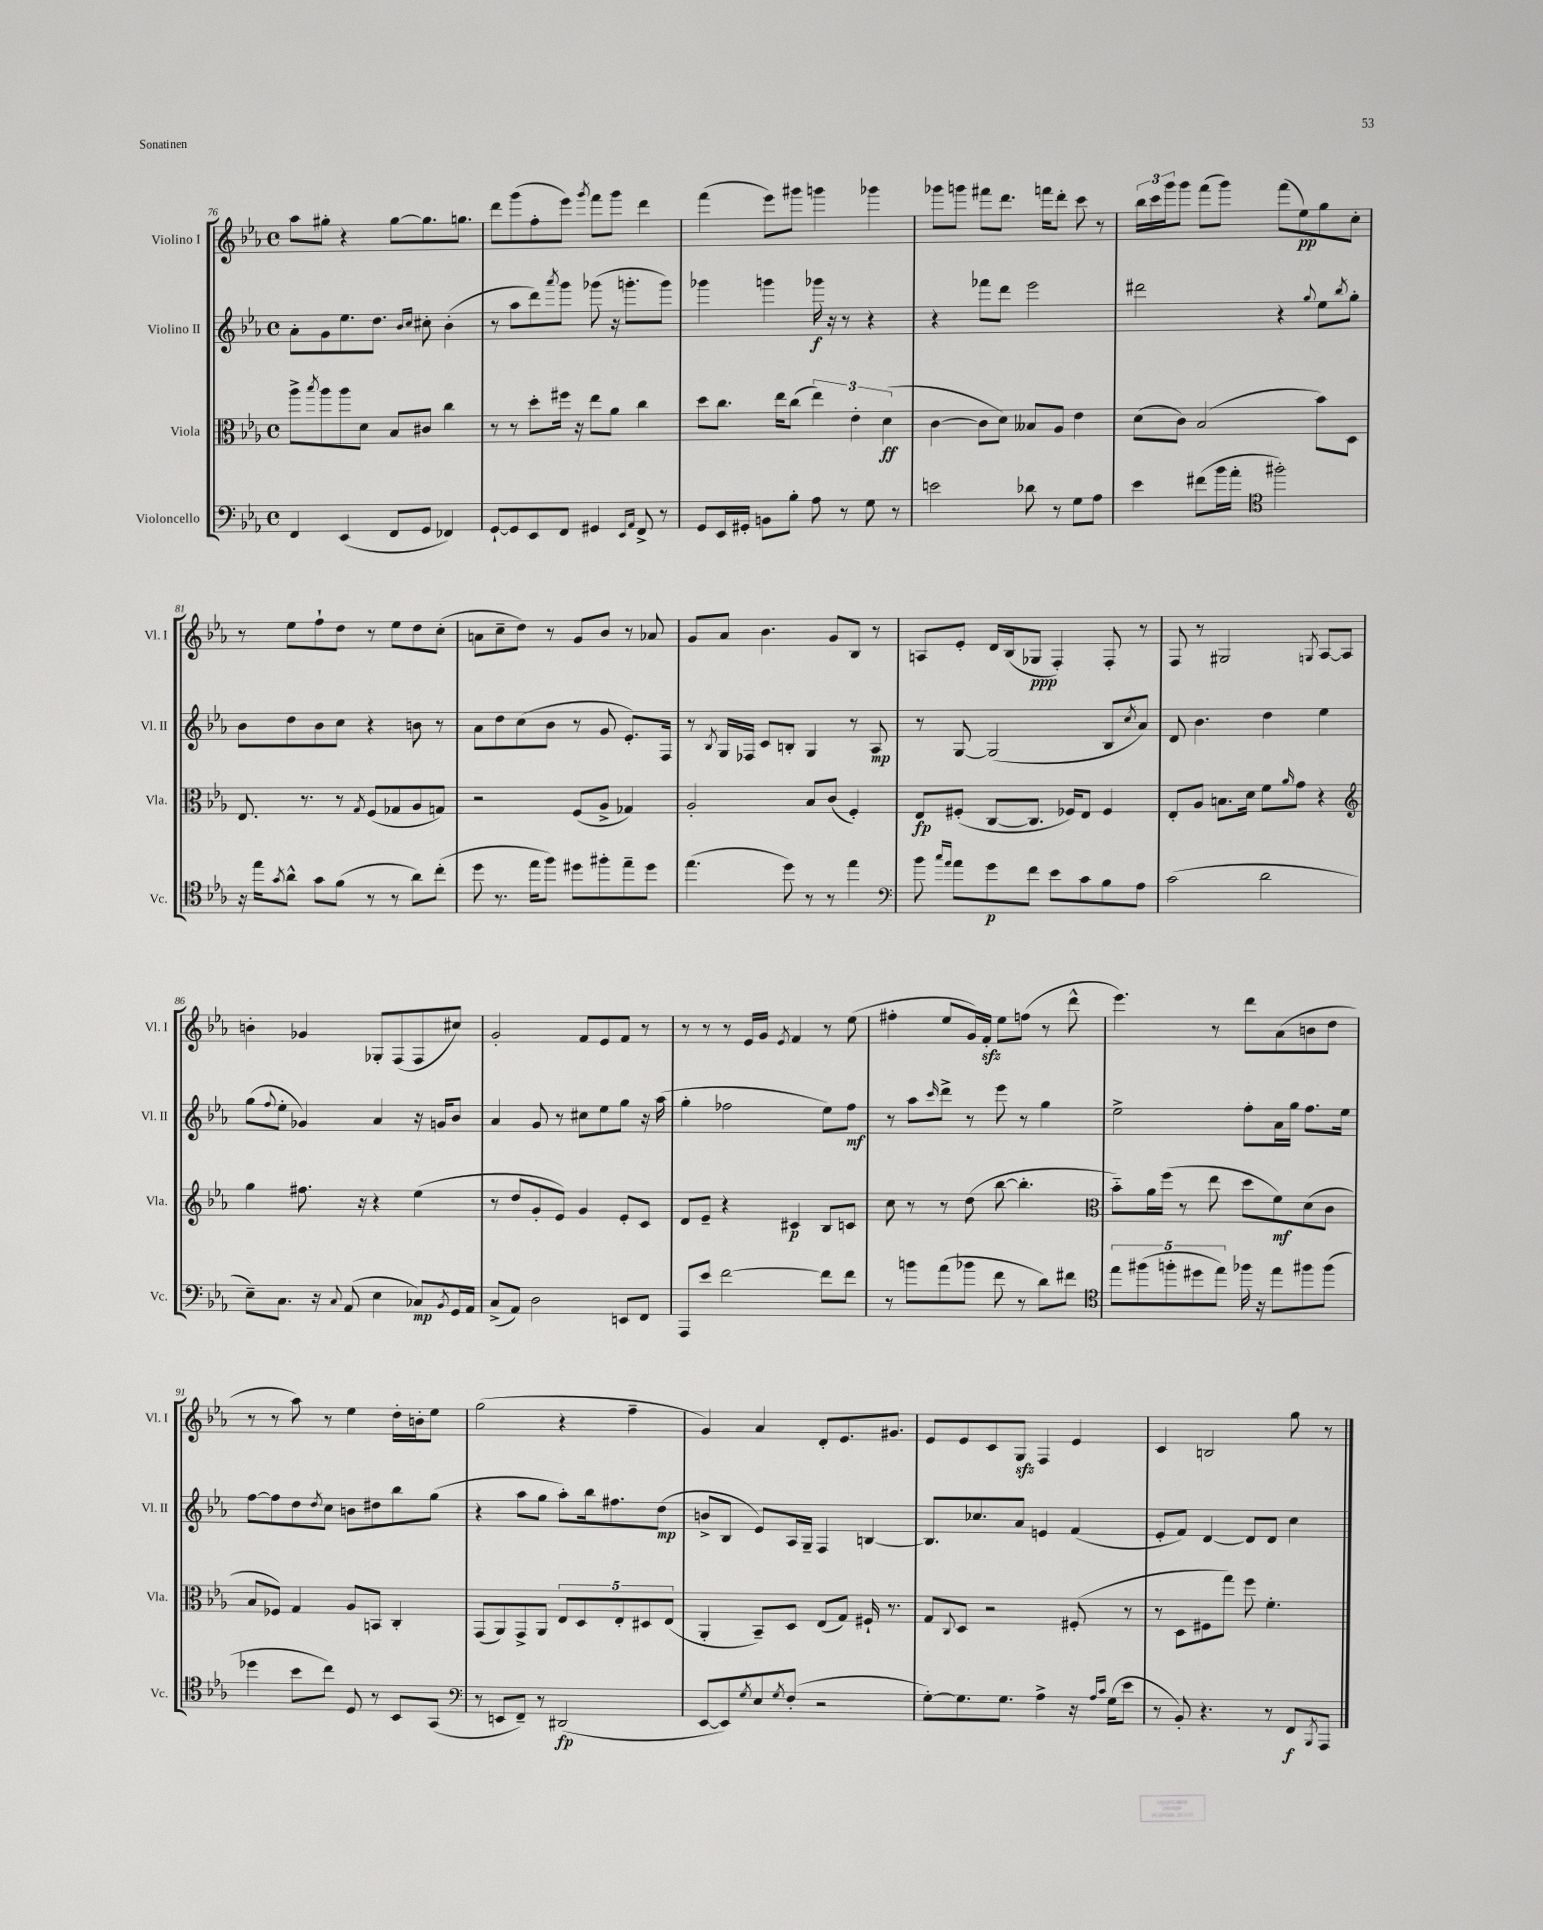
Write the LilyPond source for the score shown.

<<
\new StaffGroup <<
\new Staff = "s0" \with { instrumentName = "Violino I" shortInstrumentName = "Vl. I" } {
    \clef treble \key ees \major \defaultTimeSignature \time 4/4
    aes''8 gis''8-. r4 gis''8~ gis''8. g''8. |
    d'''8 g'''8( f''8-. ees'''8) \acciaccatura { g'''8 } f'''8 g'''8 d'''4 |
    f'''4( ees'''8) gis'''8 g'''4 ges'''4 |
    ges'''8 g'''8 fis'''8 d'''8. f'''16 d'''8-. c'''8 r8 |
    \tuplet 3/2 { bes''16 c'''16 g'''16 } g'''8 f'''8( g'''8) f'''8( ees''8\pp) g''8 c''8-. |
    r8 ees''8 f''8-! d''8 r8 ees''8 d''8 c''8-.( |
    a'8 c''8-- d''8) r8 g'8 bes'8 r8 aes'8 |
    g'8 aes'8 bes'4. g'8 bes8 r8 |
    a8 ees'8-. d'16 bes16( ges8\ppp f4-.) f8-. r8 |
    f8 r8 gis2 \acciaccatura { g8 } aes8~ aes8 |
    b'4-. ges'4 ges8-. f8( f8 cis''8) |
    g'2-. f'8 ees'8 f'8 r8 |
    r8 r8 r8 ees'16 g'16 \acciaccatura { ees'8 } f'4 r8 ees''8( |
    fis''4-. ees''8 g'16) f'16-.\sfz ees''8 f''8( r8 d'''8-^ |
    ees'''4.) r8 d'''8 aes'8( b'8 d''8 |
    r8 r8 aes''8) r8 ees''4 d''16-. b'16-. ees''8 |
    g''2( r4 f''4-- |
    g'4) aes'4 d'8-. ees'8. gis'8. |
    ees'8 ees'8 c'8 g8\sfz f4 ees'4 |
    c'4 b2 g''8 r8 \bar "|." |
}
\new Staff = "s1" \with { instrumentName = "Violino II" shortInstrumentName = "Vl. II" } {
    \clef treble \key ees \major \defaultTimeSignature \time 4/4
    aes'8-. g'8 ees''8. d''8. \grace { bes'16 c''16 } cis''8-. bes'4-.( |
    r8 aes''8 d'''8) \acciaccatura { aes'''8 } g'''8 ges'''8( r16 g'''8.-. g'''8) |
    ges'''4 g'''4 ges'''16\f r16 r8 r4 |
    r4 fes'''8 d'''8 ees'''2 |
    dis'''2 r4 \appoggiatura { g''8 } ees''8 \acciaccatura { bes''8 } g''8-. |
    bes'8 d''8 bes'8 c''8 r4 b'8 r8 |
    aes'8 d''8 c''8( bes'8 r8 g'8 ees'8.-.) f16 |
    r8 \acciaccatura { bes8 } g16 fes16 c'8 b8-. g4 r8 aes8\mp |
    r8 g8~ g2( bes8 \acciaccatura { c''8 } aes'8) |
    d'8 bes'4. d''4 ees''4 |
    g''8( \appoggiatura { f''8 } ees''8-. ges'4) aes'4 r16 g'16 bes'8 |
    aes'4 g'8 r8 cis''8 ees''8 g''8 r16 aes''16( |
    g''4-. fes''2 ees''8) fes''8\mf |
    r8 aes''8 \grace { c'''16 } d'''8-> r8 ees'''8 r8 g''4 |
    ees''2-> f''8-. aes'16 g''16 f''8. ees''16 |
    f''8~ f''8 d''8 \acciaccatura { d''8 } c''8 b'8 dis''8 bes''8 g''8( |
    r4 aes''8 g''8 aes''8-.) bes''16 fis''8. d''8\mp( |
    b'8-> bes8 ees'8) aes16 g16-- f4 b4~ |
    b8. ces''8. aes'8 e'4 f'4( |
    ees'8-. f'8) d'4~ d'8 d'8 c''4 \bar "|." |
}
\new Staff = "s2" \with { instrumentName = "Viola" shortInstrumentName = "Vla." } {
    \clef alto \key ees \major \defaultTimeSignature \time 4/4
    aes''8-> \acciaccatura { bes''8 } aes''8 aes''8 d'8 bes8 cis'8 c''4 |
    r8 r8 d''8-. fis''16 r16 ees''8 aes'8 c''4 |
    d''8 c''8. ees''16 c''8( \tuplet 3/2 { ees''4) ees'4-. d'4\ff( } |
    c'4~ c'8 d'8) beses8 aes8 ees'4 |
    d'8( c'8) bes2( bes'8) d8 |
    ees8. r8. r8 \acciaccatura { g8 } f8( ges8 aes8 g8) |
    r2 f8( aes8-> ges4) |
    aes2-. bes8 c'8( f4-.) |
    ees8\fp fis8-.( c8~ c8. fes16) ees8 fes4 |
    ees8-. aes8 b8. d'16 f'8 \grace { aes'16 } g'8 r4 |
    \clef treble g''4 fis''8. r16 r4 ees''4( |
    r8 d''8 g'8-. ees'8) g'4 ees'8-. c'8 |
    d'8 ees'8-- r4 cis'4\p bes8 c'8 |
    c''8 r8 r8 d''8( bes''8~ bes''4.-. |
    \clef alto bes'8-_) aes'16 f''16( r8 ees''8 d''8 f'8\mf) d'8( c'8 |
    bes8 fes8) g4 aes8 b,8 c4-. |
    g,8( aes,8) g,8-> aes,8 \tuplet 5/4 { ees8 d8 ees8-. dis8 ees8( } |
    aes,4-. bes,8--) d8 ees8( g8) fis16-! r8. |
    g8 \appoggiatura { c8 } d8 r2 fis8-.( r8 |
    r8 d8 fis8 g''8) f''8 f'4.-. \bar "|." |
}
\new Staff = "s3" \with { instrumentName = "Violoncello" shortInstrumentName = "Vc." } {
    \clef bass \key ees \major \defaultTimeSignature \time 4/4
    f,4 ees,4( f,8 g,8 fes,4) |
    g,8~-! g,8 ees,8 f,8 gis,4 \grace { ees,16 aes,16 } f,8-> r8 |
    g,8 ees,16 gis,16-. b,8 bes8-. aes8 r8 g8 r8 |
    e'2 des'8 r8 g8 aes8 |
    ees'4 fis'8( bes'16 aes'16-. \clef tenor fis''2-.) |
    r16 ees''16 \acciaccatura { g'8 } aes'8-^ g'8 f'8( r8 r8 aes'8) c''8-.( |
    d''8 r8. ees''16 f''8) dis''8 fis''8-. ees''8-- dis''8 |
    ees''4.( d''8) r8 r8 ees''4 |
    \clef bass bes'8 \grace { c''16 aes'16 } aes'8 g'8\p f'8 ees'8 c'8 bes8 aes8 |
    c'2( d'2 |
    ees8--) c8. r16 \appoggiatura { c8 } aes,8( ees4 ces8\mp) \acciaccatura { bes,8 } g,16 aes,16 |
    c8->( aes,8) d2 e,8 f,8 |
    aes,,8 ees'8 f'2~ f'8 f'8 |
    r8 b'8 aes'8( bes'8 f'8 r8 d'8) fis'8 |
    \clef tenor \tuplet 5/4 { ees''8 fis''8( f''8-. dis''8 ees''8) } fes''16 r16 ees''8 fis''8 fis''8( |
    des''4 bes'8 c''8) d8 r8 bes,8 g,8( |
    \clef bass r8 e,8 f,8--) r8 dis,2\fp( |
    ees,8~ ees,8) \acciaccatura { g8 } ees8 \acciaccatura { g8 } f8-.( r2 |
    g8~-.) g8. g8. aes4-> r16 \grace { aes16 c'16 } g16( ees'8 |
    r8 bes,8-.) r4. r8 f,8\f \acciaccatura { bes,,8 } aes,,8 \bar "|." |
}
>>
>>
\layout { \context { \Score currentBarNumber = #76 } }
